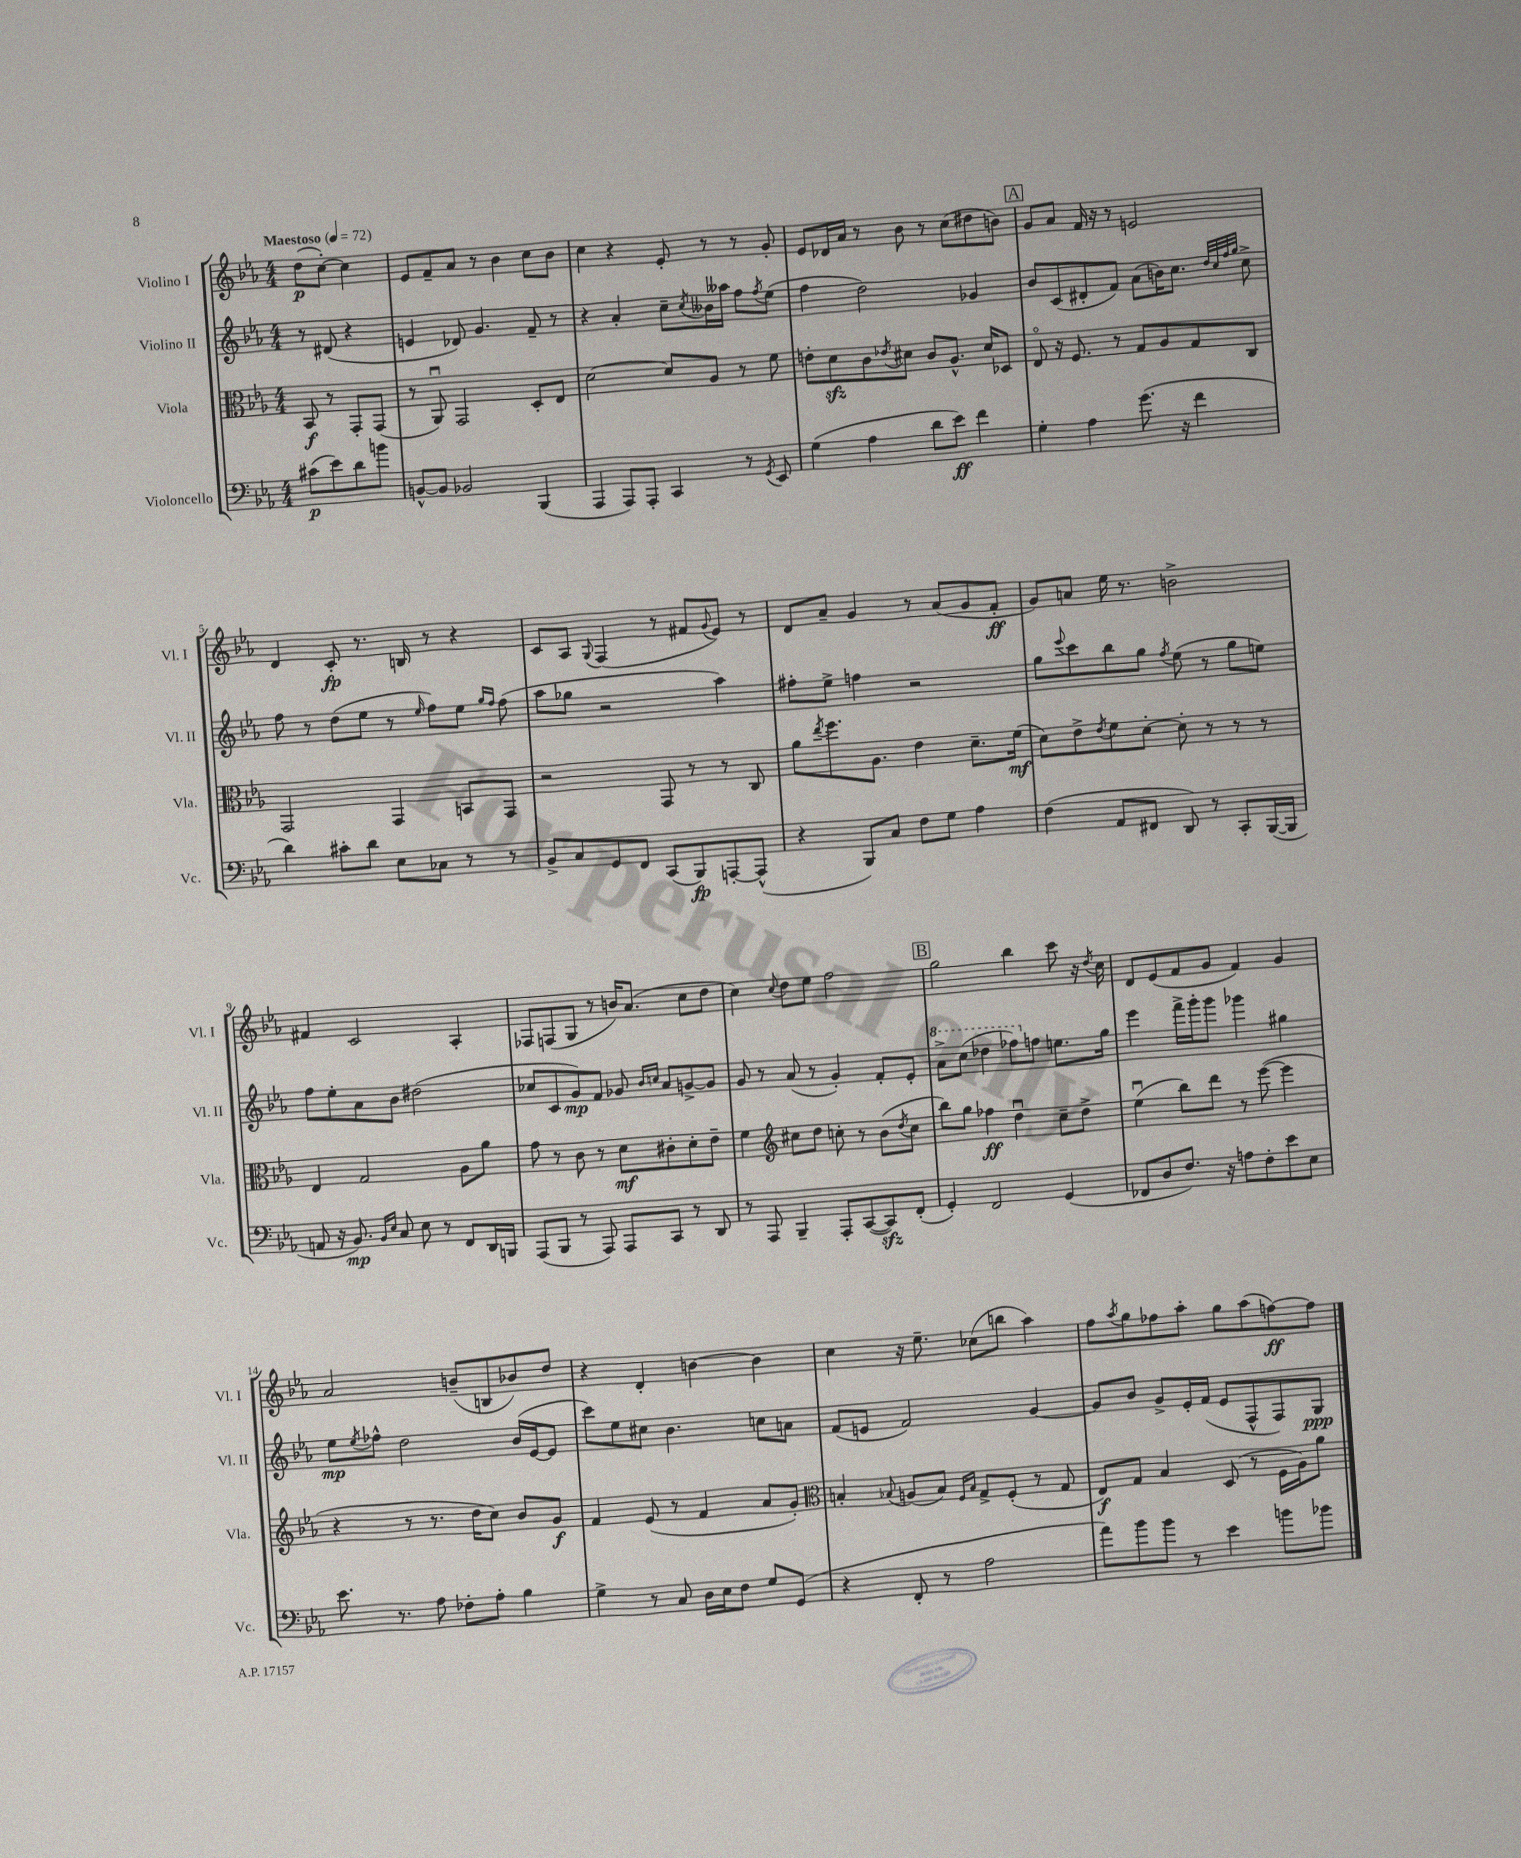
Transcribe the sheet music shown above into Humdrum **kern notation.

**kern	**dynam	**kern	**dynam	**kern	**dynam	**kern	**dynam
*part4	*part4	*part3	*part3	*part2	*part2	*part1	*part1
*staff4	*staff4	*staff3	*staff3	*staff2	*staff2	*staff1	*staff1
*I"Violoncello	*	*I"Viola	*	*I"Violino II	*	*I"Violino I	*
*I'Vc.	*	*I'Vla.	*	*I'Vl. II	*	*I'Vl. I	*
*clefF4	*	*clefC3	*	*clefG2	*	*clefG2	*
*k[b-e-a-]	*	*k[b-e-a-]	*	*k[b-e-a-]	*	*k[b-e-a-]	*
*M4/4	*	*M4/4	*	*M4/4	*	*M4/4	*
*MM72	*	*MM72	*	*MM72	*	*MM72	*
=	=	=	=	=	=	=	=
!	!	!	!	!	!	!LO:TX:a:B:t=Maestoso	!
(8c#X\L	p	8BB-/	f	8r	.	(8dd\L	p
8e-\)	.	8r	.	(8d#X/	.	[8cc'\J)	.
8d\	.	8GG'/L	.	4r	.	4cc\]	.
8bn\J	.	(8GG/J	.	.	.	.	.
=1	=1	=1	=1	=1	=1	=1	=1
[8BBn^^/L	.	8r	.	4en/	.	8e-/L	.
8BB/J]	.	8AA-u/)	.	.	.	8f~/	.
2BB-X/	.	2GG/	.	8d-X/)	.	8a-/J	.
.	.	.	.	4.g/	.	8r	.
.	.	.	.	.	.	4b-\	.
(4BBB-/	.	8D'/L	.	8f~/	.	8cc\L	.
.	.	8E-/J	.	8r	.	8b-\J	.
=2	=2	=2	=2	=2	=2	=2	=2
4AAA-/	.	[2d\	.	4r	.	4cc\	.
8AAA-/L)	.	.	.	4a-'/	.	4r	.
8AAA-'/J	.	.	.	.	.	.	.
4CC/	.	8d/L]	.	8cc~\L	.	8e-'/	.
.	.	.	.	8qcc/	.	.	.
.	.	8A-/J	.	16b--X\L	.	8r	.
.	.	.	.	16aa--X\JJ	.	.	.
8r	.	8r	.	8ff\L	.	8r	.
8qGG/	.	.	.	8qff/	.	.	.
8EE-/	.	8f\	.	(8ee-\J	.	8g'/	.
=3	=3	=3	=3	=3	=3	=3	=3
(4G\	.	8en'\L	.	4ff\	.	8e-/L	.
.	.	8dzz\	.	.	.	16d-X/L	.
.	.	.	.	.	.	16a-/JJ	.
4A-\	.	8c\	.	2dd\)	.	8r	.
.	.	8qe-X/	.	.	.	.	.
.	.	8d#X\J	.	.	.	8b-\	.
8d\L	.	8c/L	.	.	.	8r	.
8e-\J)	ff	8.A-^^/J	.	.	.	(8cc\L	.
4f\	.	.	.	4g-X/	.	8dd#X\	.
.	.	16d#/KL	.	.	.	.	.
.	.	8D-X/J	.	.	.	8bn\J)	.
!!LO:REH:place=s1:t=A
=4	=4	=4	=4	=4	=4	=4	=4
4G'\	.	8E-/	.	8b-/L	.	8g/L	.
.	.	16r	.	(8c/	.	8a-/J	.
.	.	8.F/	.	.	.	.	.
4A-\	.	.	.	8d#X'/	.	16f/	.
.	.	.	.	.	.	16r	.
.	.	8r	.	8f/J)	.	8r	.
(8.g\	.	8G/L	.	(8a-\L	.	2en/	.
.	.	8A-/	.	16bn\K)	.	.	.
16r	.	.	.	8.cc\J	.	.	.
4f\	.	8G/	.	.	.	.	.
.	.	.	.	32qqdd/LLL	.	.	.
.	.	.	.	32qqcc/	.	.	.
.	.	.	.	32qqff/	.	.	.
.	.	.	.	32qqgg/JJJ	.	.	.
.	.	8C/J	.	8cc^\	.	.	.
!!LO:LB:g=z
=5	=5	=5	=5	=5	=5	=5	=5
4d\)	.	2GG/	.	8ff\	.	4d/	.
.	.	.	.	8r	.	.	.
8c#X'\L	.	.	.	(8dd\L	.	8c'/	fp
8d\J	.	.	.	8ee-\J	.	8.r	.
8E-\L	.	4GG/	.	8r	.	.	.
.	.	.	.	.	.	16Bn/	.
.	.	.	.	16qqee-/	.	.	.
8C-X\J	.	.	.	8ff\L)	.	8r	.
8r	.	8BBn/L	.	8ee-\J	.	4r	.
.	.	.	.	16qqgg/LL	.	.	.
.	.	.	.	16qqff/JJ	.	.	.
8r	.	8GG/J	.	(8ff\	.	.	.
=6	=6	=6	=6	=6	=6	=6	=6
8BB-^/L	.	2r	.	8aa-\L	.	8c/L	.
8C/	.	.	.	8gg-X\J	.	8A-/J	.
.	.	.	.	.	.	8qqG/	.
8GG/	.	.	.	2r	.	(4F/	.
8FF/J	.	.	.	.	.	.	.
(8CC/L	.	8GG/	.	.	.	8r	.
8BBB-/)	fp	8r	.	.	.	8f#X/L	.
.	.	.	.	.	.	8qqg/	.
[8AAAn'/	.	8r	.	4aa-\)	.	8e-/J)	.
(8AAA^^/J]	.	8C/	.	.	.	8r	.
=7	=7	=7	=7	=7	=7	=7	=7
4r	.	8a-\L	.	8ff#X'\L	.	8d/L	.
.	.	8qee-/	.	.	.	.	.
.	.	8.ff\	.	8ee-^\J	.	8a-~/J	.
8BBB-/L)	.	.	.	4ffn\	.	4g/	.
.	.	8.A-\J	.	.	.	.	.
8C/J	.	.	.	.	.	.	.
8F\L	.	4e-\	.	2r	.	8r	.
8G\J	.	.	.	.	.	(8a-/L	.
4A-\	.	8.d~\L	.	.	.	8g/	.
.	.	.	.	.	.	8f'/J	ff
.	.	(16f\Jk	mf	.	.	.	.
=8	=8	=8	=8	=8	=8	=8	=8
(4F\	.	8d\L)	.	8gg\L	.	8g/L)	.
.	.	.	.	8qqeee-/	.	.	.
.	.	8e-^\	.	8ccc\	.	8an/J	.
.	.	8qe-/	.	.	.	.	.
8AA-/L	.	8f\	.	8bb-\	.	16ee-\	.
.	.	.	.	.	.	8.r	.
8FF#X/J	.	[8d'\J	.	8gg\J	.	.	.
.	.	.	.	8qff/	.	.	.
8DD/)	.	8d'\]	.	(8ee-\	.	2bn^\	.
8r	.	8r	.	8r	.	.	.
8CC'/L	.	8r	.	8gg\L	.	.	.
([16BBB-/L	.	8r	.	8een\J)	.	.	.
16BBB-/JJ]	.	.	.	.	.	.	.
!!LO:LB:g=z
=9	=9	=9	=9	=9	=9	=9	=9
8AAn/	.	4E-/	.	8ff\L	.	4f#X/	.
16r	.	.	.	8ee-'\	.	.	.
8.BB-/)	mp	.	.	.	.	.	.
.	.	2G/	.	8a-\	.	2c/	.
16qqBB-/LL	.	.	.	.	.	.	.
16qqE-/JJ	.	.	.	.	.	.	.
8C/	.	.	.	8b-\J	.	.	.
8E-\	.	.	.	(2dd#X\	.	.	.
8r	.	.	.	.	.	.	.
8FF/L	.	8A-\L	.	.	.	4A-'/	.
16DD/L	.	8a-\J	.	.	.	.	.
16BBBn/JJ	.	.	.	.	.	.	.
=10	=10	=10	=10	=10	=10	=10	=10
(8AAA-/L	.	8g\	.	8cc-X/L	.	8F-X/L	.
8BBB-/J	.	8r	.	8c/	.	(8Fn/	.
8r	.	8c\	.	8g/)	mp	8G/J	.
8AAA-/)	.	8r	.	8f/J	.	8r	.
8AAA-/L	.	8d\L	mf	8g-X/	.	16bn/KL)	.
.	.	.	.	.	.	(8.a-/J	.
.	.	.	.	16qqb-/LL	.	.	.
.	.	.	.	16qqccn/JJ	.	.	.
8CC/J	.	8c#X'\	.	8a-/L	.	.	.
8r	.	8d'\	.	[8gn^/	.	8cc\L	.
8DD/	.	8e-~\J	.	8g/J]	.	8dd\J	.
=11	=11	=11	=11	=11	=11	=11	=11
8r	.	4f\	.	8g/	.	4cc\)	.
8AAA-/	.	.	.	8r	.	.	.
*	*	*clefG2	*	*	*	*	*
.	.	.	.	.	.	8qqcc/	.
4BBB-~/	.	8cc#X\L	.	(8a-/	.	8dd\L	.
.	.	8dd\J	.	8r	.	8ee-\J	.
8AAA-'/L	.	8ccn'\	.	4g'/)	.	2ff\	.
([8CC/	.	8r	.	.	.	.	.
8CCzz/])	.	(8b-\L	.	8f'/L	.	.	.
.	.	8qdd/	.	.	.	.	.
(8FF'/J	.	8cc\J	.	8e-'/J	.	.	.
!!LO:REH:place=s1:t=B
=12	=12	=12	=12	=12	=12	=12	=12
*	*	*	*	*8va	*	*	*
4GG'/)	.	8bb-\L)	.	8aa-^\L	.	2gg\	.
.	.	8gg\J	.	(8ccc\J	.	.	.
2FF/	.	4ff-X\	ff	4ddd-X\	.	.	.
.	.	4ddu\	.	8fff-X\L)	.	4bb-\	.
*	*	*	*	*X8va	*	*	*
.	.	.	.	8ffn\J	.	.	.
(4GG/	.	8cc~\L	.	8.een\L	.	8ccc\	.
.	.	8dd^\J	.	.	.	16r	.
.	.	.	.	.	.	8qdd/	.
.	.	.	.	16gg\Jk	.	16cc\	.
=13	=13	=13	=13	=13	=13	=13	=13
8FF-X/L	.	(4ee-u\	.	4eee-\	.	8d/L	.
8D/	.	.	.	.	.	(8e-/	.
8.F/J)	.	8bb-\L)	.	16fff^\LL	.	8f/	.
.	.	.	.	16ggg'\J	.	.	.
.	.	8ddd\J	.	8ggg\J	.	8g/J	.
16r	.	.	.	.	.	.	.
8An\L	.	8r	.	4ggg-X\	.	4f/)	.
8F'\	.	([8eee-\	.	.	.	.	.
8e-\	.	4eee-\]	.	4gg#X\	.	4g/	.
8E-\J	.	.	.	.	.	.	.
!!LO:LB:g=z
=14	=14	=14	=14	=14	=14	=14	=14
8.e-\	.	4r	.	8ee-\L	mp	2a-/	.
.	.	.	.	8qee-/	.	.	.
.	.	.	.	8ff-X^^\J	.	.	.
8.r	.	.	.	.	.	.	.
.	.	8r	.	2dd\	.	.	.
8A-\	.	8.r	.	.	.	.	.
8F-X'\L	.	.	.	.	.	(8bn~/L	.
.	.	16dd\KL	.	.	.	.	.
8A-'\J	.	8cc\J)	.	.	.	8Bn/	.
4B-\	.	8b-/L	.	(16b-/LL	.	8b-X/)	.
.	.	.	.	[16e-/J	.	.	.
.	.	8g/J	f	8e-/J]	.	8dd/J	.
=15	=15	=15	=15	=15	=15	=15	=15
4G^\	.	4f/	.	8ccc\L)	.	4r	.
.	.	.	.	8ee-\	.	.	.
8r	.	(8e-/	.	8cc#X\J	.	4d'/	.
8C/	.	8r	.	4.b-\	.	.	.
16D\LL	.	4f/	.	.	.	[4bn\	.
16E-\J	.	.	.	.	.	.	.
8F\J	.	.	.	.	.	.	.
8G/L	.	8a-/L	.	8ccn\L	.	4b\]	.
(8GG/J	.	8g'/J)	.	8an\J	.	.	.
=16	=16	=16	=16	=16	=16	=16	=16
*	*	*clefC3	*	*	*	*	*
4r	.	4Bn'/	.	(8f/L	.	4cc\	.
.	.	.	.	8en/J	.	.	.
.	.	8qqB-X/	.	.	.	.	.
8FF'/	.	(8An/L	.	2f/)	.	16r	.
.	.	.	.	.	.	8.ee-~\	.
8r	.	8B-/J)	.	.	.	.	.
.	.	16qqF/LL	.	.	.	.	.
.	.	16qqB-/JJ	.	.	.	.	.
2A-\	.	8G^/L	.	.	.	(8cc-X\L	.
.	.	(8F'/J	.	.	.	8bbn\J	.
.	.	8r	.	[4g/	.	4aa-\)	.
.	.	8G/	.	.	.	.	.
=17	=17	=17	=17	=17	=17	=17	=17
8a-\L)	.	8E-/L)	f	8g/L]	.	8ff\L	.
.	.	.	.	.	.	8qaa-/	.
8b-\	.	8G/J	.	8b-/J	.	8gg\	.
8b-\J	.	4B-/	.	8g^/L	.	8ff-X\	.
8r	.	.	.	16e-'/L	.	8aa-'\J	.
.	.	.	.	(16f/JJ	.	.	.
4e-\	.	(8D/	.	8e-/L	.	8gg\L	.
.	.	8r	.	8F^^/	.	(8aa-\	.
8bn\L	.	16F\LL	.	8F/)	.	[8ffn\)	ff
.	.	16A-\J)	.	.	.	.	.
8b-X\J	.	8a-\J	.	8G/J	ppp	8ff\J]	.
==	==	==	==	==	==	==	==
*-	*-	*-	*-	*-	*-	*-	*-
